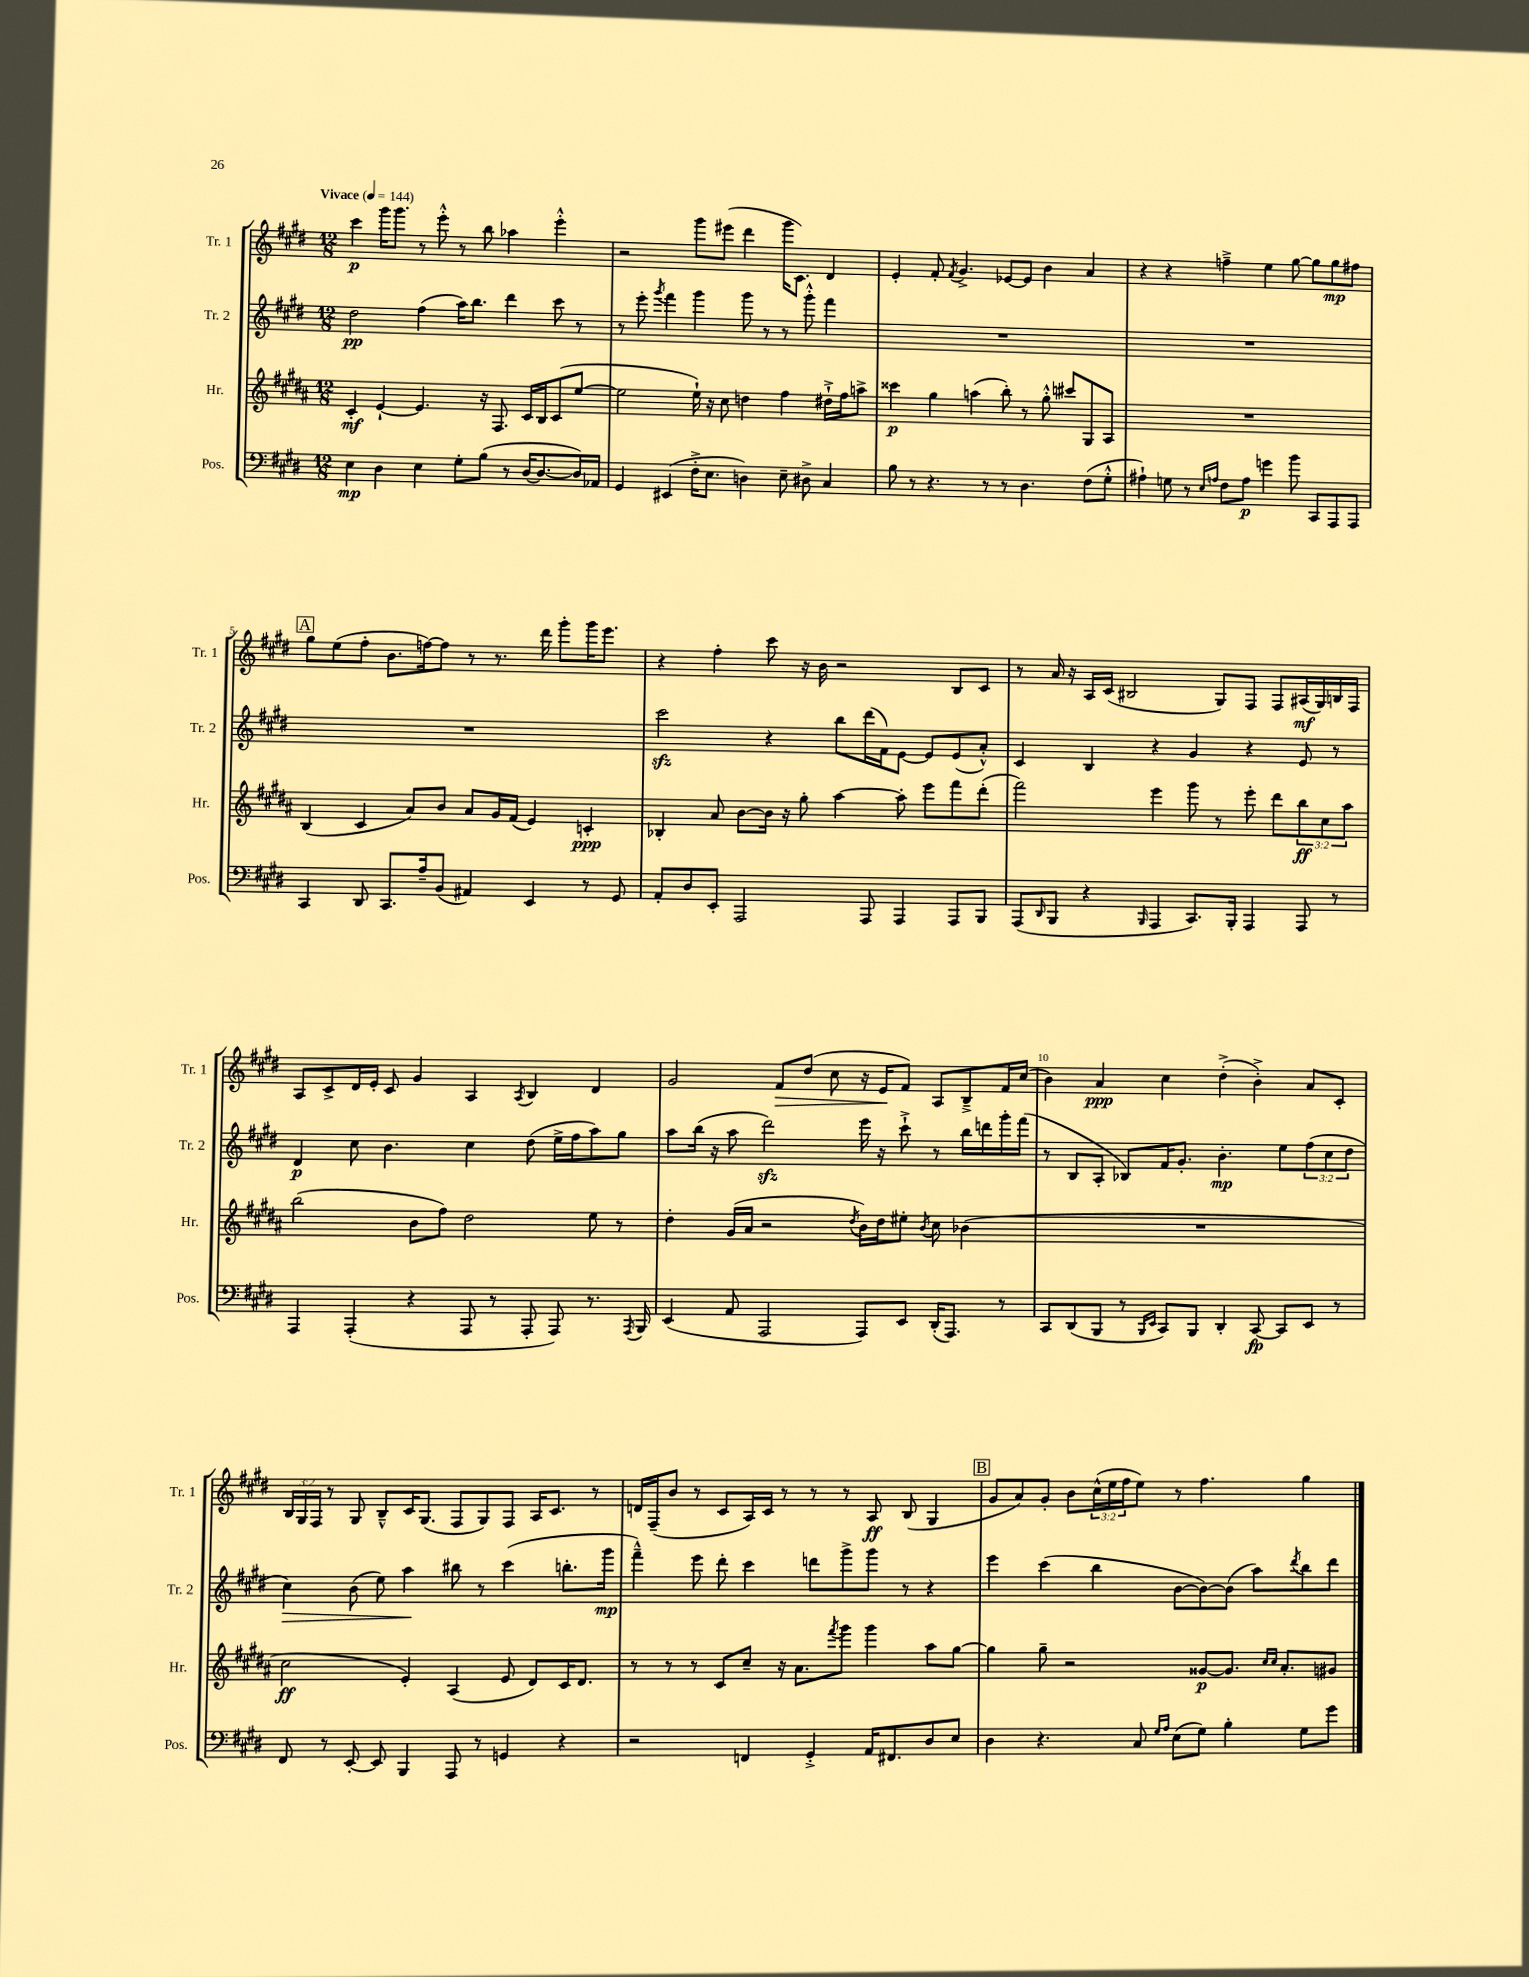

**kern	**kern	**kern	**kern
*staff4	*staff3	*staff2	*staff1
*clefF4	*clefG2	*clefG2	*clefG2
*k[f#c#g#d#]	*k[f#c#g#d#a#]	*k[f#c#g#d#]	*k[f#c#g#d#]
*M12/8	*M12/8	*M12/8	*M12/8
*MM144	*MM144	*MM144	*MM144
4E	4c#'	2dd#	4ccc#
4D#	[4e`	.	16ggg#
.	.	.	8.ggg#
4E	4.e]	(4ff#	8r
.	.	.	8eee'^^
8G#'	.	16aa)	8r
.	.	8.bb	.
(8B	16r	.	8bb
.	8.F#	.	.
8r	.	4ddd#	4aa-
[16D#	16c#	.	.
8.D#_	16B	.	.
.	(8c#	8ccc#	4eee'^^
16D#])	[8ee	8r	.
16AA-	.	.	.
=	=	=	=
4GG#	2ee]	8r	2r
.	.	8eee'	.
.	.	8qggg#	.
(4EE#	.	4fff#	.
16F#'^	16ee`)	4ggg#	8ggg#
8.E	16r	.	.
.	8cc#	.	(8eee#
4D)	4dd	8ggg#	4ddd#
.	.	8r	.
8E~	4ff#	8r	16ggg#
.	.	.	8.c#)
8D#^	.	8ggg#'^^	.
4C#	16dd#`^	4fff#	4d#
.	16ff#	.	.
.	8aa^	.	.
=	=	=	=
8B	4ccc##	1.r	4e'
8r	.	.	.
4.r	4gg#	.	8f#'
.	.	.	8qf#
.	.	.	4.g#^
.	(4aa	.	.
8r	.	.	.
8r	8bb')	.	[8e-
4.D#	8r	.	8e-]
.	8gg#'^^	.	4b
.	8ccc#	.	.
(8F#	8G#	.	4a
8G#'^^	8A#	.	.
=	=	=	=
4A#`)	1.r	1.r	4r
8G	.	.	4r
8r	.	.	.
16qqE	.	.	.
16qqA	.	.	.
8F#	.	.	4ff~^
8A	.	.	.
4g	.	.	4ee
8b	.	.	[8gg#
8CC#	.	.	8gg#]
8AAA	.	.	8gg#
8AAA	.	.	8ff#
=	=	=	=
4CC#	(4B	1.r	8gg#
.	.	.	(8ee
8DD#	4c#	.	8ff#'
8.CC#	.	.	8.b
.	8a#)	.	.
16A~	.	.	[16ff)
(8BB	8b	.	8ff]
4AA#)	8a#	.	8r
.	16g#	.	8.r
.	(16f#	.	.
4EE	4e)	.	.
.	.	.	16ddd#
.	.	.	8ggg#'
8r	4c'	.	16ggg#
.	.	.	8.eee
8GG#	.	.	.
=	=	=	=
8AA'	4B-'	2ccc#	4r
8D#	.	.	.
8EE'	8a#	.	4ff#'
2AAA	[8b	.	.
.	16b]	4r	8ccc#
.	16r	.	.
.	8gg#'	.	16r
.	.	.	16b
.	[4aa#	8bb	2r
8AAA	.	(16ddd#	.
.	.	16f#)	.
4AAA	8aa#']	[8e	.
.	8eee	8e]	.
8AAA	8fff#	(8e	8B
8BBB	(8ddd#'	8a'^^)	8c#
=	=	=	=
(8AAA	2fff#)	4c#	8r
16qqDD#	.	.	.
8BBB	.	.	16a
.	.	.	16r
4r	.	4B	16A
.	.	.	(16c#
.	.	.	2B#
16qqBBB	.	.	.
4AAA	4eee	4r	.
8.CC#)	8ggg#	4g#	.
.	8r	.	8G#)
16BBB'	.	.	.
4AAA	8eee'	4r	8F#
.	8ddd#	.	8F#
8AAA	12bb	8e	(16A#
.	.	.	16G#)
.	12cc#	.	.
8r	.	8r	16B
.	12aa#	.	.
.	.	.	16F#
=	=	=	=
4AAA	(2bb	4d#	8A
.	.	.	8c#^
(4AAA'	.	8cc#	16d#
.	.	.	16e'
.	.	4.b	8c#
4r	8b	.	4g#
.	8ff#)	.	.
8AAA	2dd#	4cc#	4A
8r	.	.	.
.	.	.	8qA
8AAA'	.	(8dd#	4B
8AAA)	.	16ee^	.
.	.	16ff#	.
8.r	8ee	8aa)	4d#
.	8r	8gg#	.
8qAAA	.	.	.
16BBB	.	.	.
=	=	=	=
(4EE	4dd#'	8aa	2g#
.	.	(16bb	.
.	.	16r	.
8AA	(16g#	8aa	.
.	16a#	.	.
2AAA	2r	2ddd#)	.
.	.	.	8f#
.	.	.	(8dd#
.	.	.	8cc#
.	8qdd#	.	.
8AAA)	16b)	16eee	16r
.	16dd#	16r	16e
8EE	8ee#'	8ccc#`^	8f#)
.	8qb	.	.
(16DD#'	8cc#	8r	8A
8.AAA)	.	.	.
.	(4b-	16bb	8B~^
.	.	16ddd	.
8r	.	16ggg#'	16f#
.	.	(16fff#	(16cc#
=	=	=	=
8CC#	1.r	8r	4b)
(8DD#	.	8B	.
8BBB	.	8A'	4a
8r	.	8B-)	.
16qqBBB	.	.	.
16qqEE	.	.	.
8CC#)	.	16f#	4cc#
.	.	8.g#'	.
8BBB	.	.	.
4DD#'	.	4.b'	(4dd#'^
[8CC#	.	.	4b'^)
8CC#]	.	8ee	.
8EE	.	(12ff#	8a
.	.	12cc#	.
8r	.	.	8c#'
.	.	12dd#	.
=	=	=	=
8FF#	2cc#	4cc#)	24B
.	.	.	24G#
.	.	.	24F#
8r	.	.	8r
[8EE'	.	(8b	8G#
8EE]	.	8ee)	8B~^^
4BBB	4e')	4aa	16c#
.	.	.	(8.G#
8AAA	(4A#	8bb#	8F#
8r	.	8r	8G#)
4GG	8e	(4ccc#	8F#
.	8d#)	.	16A
.	.	.	8.c#
4r	16c#	8.bb'	.
.	8.d#	.	.
.	.	.	8r
.	.	16ggg#	.
=	=	=	=
2r	8r	4fff#~^^)	16d
.	.	.	(16F#~
.	8r	.	8b
.	8r	8eee	8r
.	8c#	8ddd#'	8c#
4FF	8cc#~	4ccc#	16A)
.	.	.	16c#
.	16r	.	8r
.	8.a#	.	.
4GG#'^	.	8ddd	8r
.	8qfff#	.	.
.	8ggg#	8ggg#^	8r
16AA	4ggg#	8ggg#	8A
8.FF#	.	.	.
.	.	8r	(8B
8D#	8aa#	4r	4G#
8E	[8gg#	.	.
=	=	=	=
4D#	4gg#]	4eee	8g#
.	.	.	8a)
4.r	8gg#~	(4ccc#	8g#'
.	2r	.	8b
.	.	4bb	(24cc#^^
.	.	.	24ee
.	.	.	24ff#
8C#	.	.	8ee)
16qqG#	.	.	.
16qqA	.	.	.
(8E	.	[8b	8r
8G#)	[8g##	8b_)	4.ff#
4B'	8.g##]	(8b]	.
.	.	8aa)	.
.	16qqcc#	.	.
.	16qqcc#	.	.
.	8.a#'	.	.
.	.	8qddd#	.
8G#	.	8bb	4gg#
8g#	8g#	8ddd#	.
==	==	==	==
*-	*-	*-	*-
